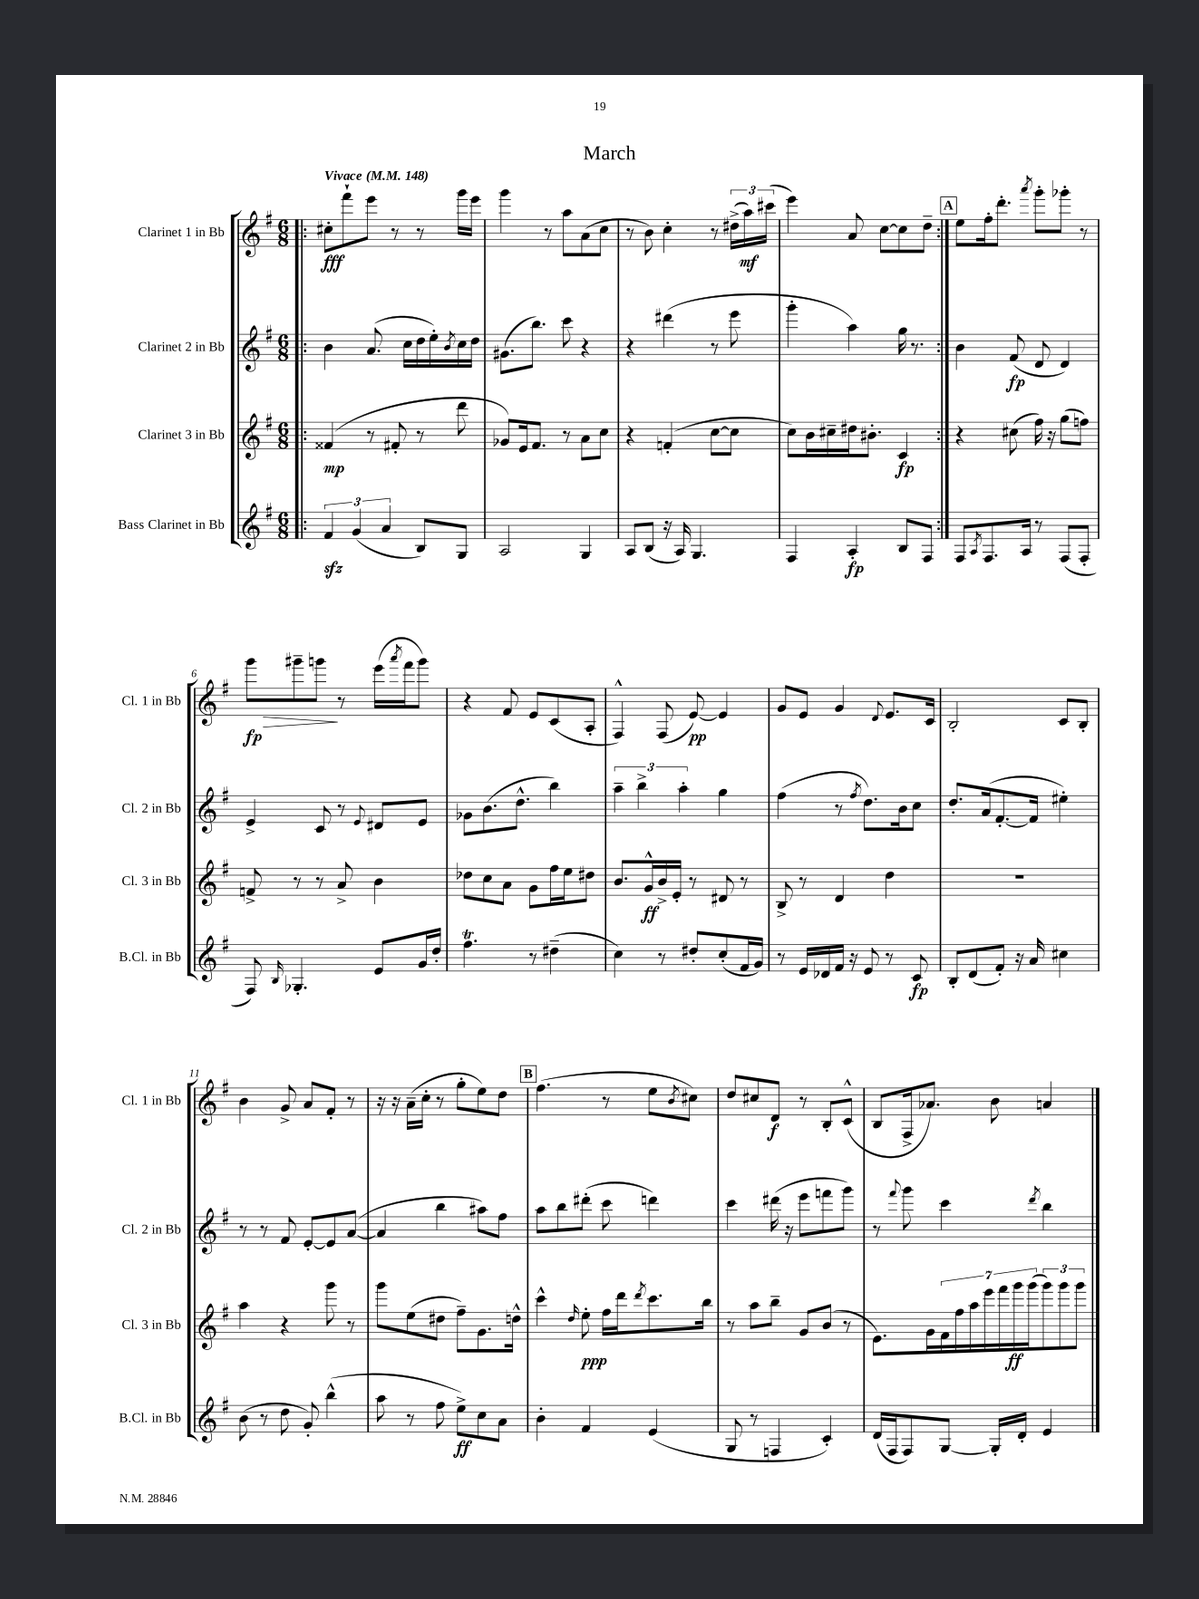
\header { title = "March" }
<<
\new StaffGroup <<
\new Staff = "s0" \with { instrumentName = "Clarinet 1 in Bb" shortInstrumentName = "Cl. 1 in Bb" } {
    \clef treble \key g \major \numericTimeSignature \time 6/8 \tempo "Vivace" 4 = 148
    \repeat volta 2 { \bar ".|:" cis''8-.\fff fis'''8-! e'''8 r8 r8 g'''16 e'''16 |
    g'''4 r8 a''8 a'8( c''8 |
    r8 b'8) c''4-. r8 \tuplet 3/2 { dis''16->( a''16\mf) cis'''16( } |
    e'''4) a'8 c''8~ c''8 d''8-- | }
    \mark \markup { \box "A" } e''8 fis''16-. d'''8.-. \acciaccatura { a'''8 } g'''8-. ges'''8-. r8 |
    g'''8\fp\> gis'''8-- g'''8\! r8 e'''16( \acciaccatura { a'''8 } fis'''16 g'''8) |
    r4 fis'8 e'8 c'8( a8-. |
    fis4-^) fis8( e'8~\pp) e'4 |
    g'8 e'8 g'4 \appoggiatura { d'8 } e'8. c'16 |
    b2-. c'8 b8-. |
    b'4 g'8-> a'8 fis'8-. r8 |
    r16 r16 a'16--( c''16-. r8 g''8-. e''8) d''8 |
    \mark \markup { \box "B" } fis''4.( r8 e''8 \acciaccatura { b'8 } cis''8) |
    d''8 cis''8 d'8\f r8 b8-. c'8-^( |
    b8 fis16-> aes'8.) b'8 a'4 \bar "|." |
}
\new Staff = "s1" \with { instrumentName = "Clarinet 2 in Bb" shortInstrumentName = "Cl. 2 in Bb" } {
    \clef treble \key g \major \numericTimeSignature \time 6/8
    \repeat volta 2 { \bar ".|:" b'4 a'8.( c''16 d''16 e''16-.) \acciaccatura { b'8 } c''16 d''16 |
    gis'8.( b''8.) c'''8 r4 |
    r4 dis'''4( r8 e'''8 |
    g'''4-. a''4) g''16 r8. | }
    \mark \markup { \box "A" } b'4 fis'8\fp( d'8 d'4) |
    e'4-> c'8 r8 \appoggiatura { e'8 } dis'8 e'8 |
    ges'8 b'8.( d''8.-^ b''4) |
    \tuplet 3/2 { a''4-- b''4-> a''4-. } g''4 |
    fis''4( r8 \acciaccatura { fis''8 } d''8.) b'16 c''8 |
    d''8.-. a'16( fis'8.~-. fis'16 eis''4-.) |
    r8 r8 fis'8 e'8~-. e'8 a'8~( |
    a'4 b''4 ais''8) fis''8 |
    \mark \markup { \box "B" } a''8 b''8 dis'''8-.( c'''8 d'''4) |
    c'''4 dis'''16( r16 e'''8 f'''8 g'''8) |
    r8 \appoggiatura { fis'''8 } g'''8 c'''4 \acciaccatura { d'''8 } b''4 \bar "|." |
}
\new Staff = "s2" \with { instrumentName = "Clarinet 3 in Bb" shortInstrumentName = "Cl. 3 in Bb" } {
    \clef treble \key g \major \numericTimeSignature \time 6/8
    \repeat volta 2 { \bar ".|:" fisis'4\mp( r8 fis'8-. r8 d'''8 |
    ges'8) e'16 fis'8. r8 a'8 c''8 |
    r4 f'4-.( c''8~ c''8 |
    c''8) b'16 cis''16-- dis''16 bis'8.-. c'4\fp | }
    \mark \markup { \box "A" } r4 cis''8( fis''16) r16 g''8( f''8) |
    f'8-> r8 r8 a'8-> b'4 |
    des''8 c''8 a'8 g'8 fis''16 e''16 dis''8 |
    b'8. g'16-^\ff b'16-> e'16-. r8 dis'8 r8 |
    b8-> r8 d'4 d''4 |
    R2. |
    a''4 r4 g'''8 r8 |
    g'''8 e''8( dis''8 fis''8--) g'8. d''16-^ |
    \mark \markup { \box "B" } c'''4-^ \grace { d''16 } e''8-.\ppp fis''16 d'''16 \acciaccatura { d'''8 } c'''8. b''16 |
    r8 a''8 b''8-- g'8 b'8( r8 |
    e'8.) g'16 \tuplet 7/4 { fis'16 fis''16 a''16 e'''16 fis'''16 g'''16\ff g'''16( } \tuplet 3/2 { g'''8) g'''8 g'''8 } \bar "|." |
}
\new Staff = "s3" \with { instrumentName = "Bass Clarinet in Bb" shortInstrumentName = "B.Cl. in Bb" } {
    \clef treble \key g \major \numericTimeSignature \time 6/8
    \repeat volta 2 { \bar ".|:" \tuplet 3/2 { fis'4\sfz g'4( a'4 } b8) g8 |
    a2 g4 |
    a8 b8( r16 a16) g4. |
    fis4 a4-.\fp b8 fis8 | }
    \mark \markup { \box "A" } fis8 \acciaccatura { a8 } fis8. a16 r8 fis8( fis8-. |
    fis8) \grace { b16 } ges4.-. e'8 g'16 d''16-. |
    fis''4.\trill r8 dis''4--( |
    c''4) r8 dis''8-. c''8-.( fis'16 g'16) |
    r8 e'16 des'16 fis'16 r16 e'8 r8 c'8\fp |
    b8-. d'8( fis'8-.) r16 a'16 cis''4 |
    b'8( r8 d''8 g'8-.) b''4-^( |
    a''8 r8 fis''8 e''8->\ff) c''8 a'8 |
    \mark \markup { \box "B" } b'4-. fis'4 e'4( |
    g8 r8 f4 c'4-.) |
    d'16( fis16 fis8) g8~ g16-. d'16-. e'4 \bar "|." |
}
>>
>>
